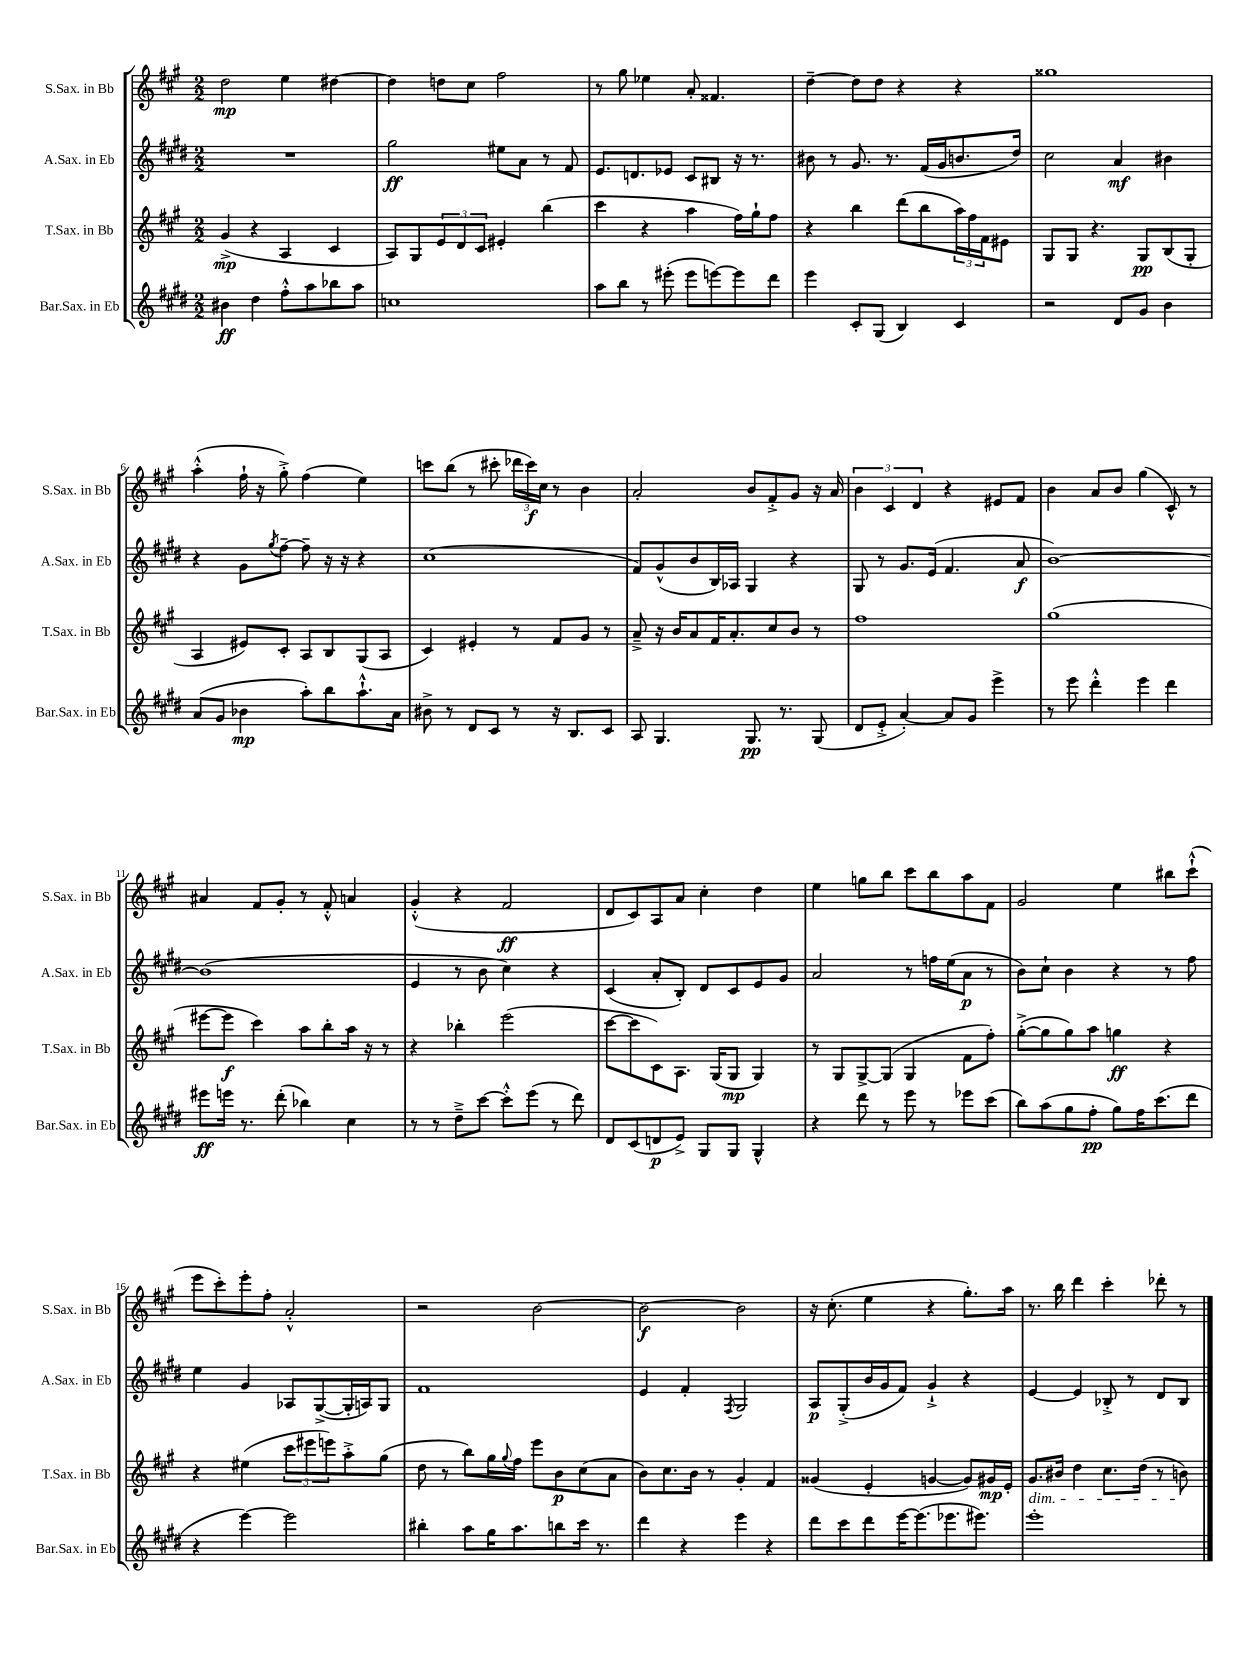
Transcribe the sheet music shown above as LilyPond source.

<<
\new StaffGroup <<
\new Staff = "s0" \with { instrumentName = "S.Sax. in Bb" shortInstrumentName = "S.Sax. in Bb" } {
    \clef treble \key a \major \numericTimeSignature \time 2/2
    d''2\mp e''4 dis''4~ |
    dis''4 d''8 cis''8 fis''2 |
    r8 gis''8 ees''4 a'8-. fisis'4. |
    d''4~-- d''8 d''8 r4 r4 |
    gisis''1 |
    a''4-.-^( fis''16-! r16 gis''8-.->) fis''4( e''4) |
    c'''8 b''8( r8 cis'''8-. \tuplet 3/2 { des'''16 cis'''16\f) cis''16 } r8 b'4 |
    a'2-. b'8 fis'8-.-> gis'8 r16 a'16 |
    \tuplet 3/2 { b'4 cis'4 d'4 } r4 eis'8 fis'8 |
    b'4 a'8 b'8 gis''4( cis'8-^) r8 |
    ais'4 fis'8 gis'8-. r8 fis'8-.-^ a'4 |
    gis'4-.-^( r4 fis'2\ff |
    d'8 cis'8) a8 a'8 cis''4-. d''4 |
    e''4 g''8 b''8 cis'''8 b''8 a''8 fis'8 |
    gis'2 e''4 bis''8 cis'''8-!-^( |
    e'''8 cis'''8-.) e'''8-. fis''8-. a'2-.-^ |
    r2 b'2~ |
    b'2~\f b'2 |
    r16 cis''8.-.( e''4 r4 gis''8.-.) a''16 |
    r8. b''16 d'''4 cis'''4-. des'''8-. r8 \bar "|." |
}
\new Staff = "s1" \with { instrumentName = "A.Sax. in Eb" shortInstrumentName = "A.Sax. in Eb" } {
    \clef treble \key e \major \numericTimeSignature \time 2/2
    R1 |
    gis''2\ff eis''8 a'8 r8 fis'8 |
    e'8. d'8. ees'8 cis'8 bis8 r16 r8. |
    bis'8 r8 gis'8. r8. fis'16( gis'16 b'8. dis''16) |
    cis''2 a'4\mf bis'4 |
    r4 gis'8 \acciaccatura { gis''8 } fis''8~-- fis''8-- r16 r16 r4 |
    cis''1( |
    fis'8) gis'8-^( b'8 b16) aes16 gis4 r4 |
    gis8 r8 gis'8. e'16( fis'4. a'8\f |
    b'1~) |
    b'1( |
    e'4 r8 b'8 cis''4) r4 |
    cis'4( a'8-. b8-.) dis'8 cis'8 e'8 gis'8 |
    a'2 r8 f''16 e''16( a'8\p r8 |
    b'8) cis''8-! b'4 r4 r8 fis''8 |
    e''4 gis'4 aes8 gis8~->( gis16-. a16) gis8 |
    fis'1 |
    e'4 fis'4-. \acciaccatura { fis8 } gis2 |
    a8\p gis8-.->( b'16 gis'16 fis'8) gis'4-!-> r4 |
    e'4~ e'4 bes8-.-> r8 dis'8 bes8 \bar "|." |
}
\new Staff = "s2" \with { instrumentName = "T.Sax. in Bb" shortInstrumentName = "T.Sax. in Bb" } {
    \clef treble \key a \major \numericTimeSignature \time 2/2
    gis'4->\mp( r4 a4 cis'4 |
    a8) gis8 \tuplet 3/2 { e'8 d'8 cis'8 } eis'4-. b''4( |
    cis'''4 r4 a''4 fis''16) gis''16-! fis''8 |
    r4 b''4 d'''8( b''8 \tuplet 3/2 { a''16) fis''16 fis'16 } eis'8 |
    gis8 gis8 r4. gis8\pp b8( gis8-. |
    a4 eis'8) cis'8-. a8 b8 gis8( a8 |
    cis'4) eis'4-. r8 fis'8 gis'8 r8 |
    a'8---> r16 b'16 a'8 fis'16 a'8.-. cis''8 b'8 r8 |
    fis''1 |
    gis''1( |
    eis'''8~ eis'''8\f cis'''4) a''8 b''8-. a''16 r16 r8 |
    r4 bes''4-. e'''2( |
    cis'''8~ cis'''8 cis'8) a8. gis16( gis8\mp gis4) |
    r8 gis8 gis8~-> gis8( gis4 fis'8 fis''8-.) |
    gis''8~-.->( gis''8 gis''8) a''8 g''4\ff r4 |
    r4 eis''4( \tuplet 3/2 { cis'''8 eis'''8 e'''8) } a''8-.-> gis''8( |
    d''8 r8 b''8) gis''16 \appoggiatura { gis''8 } fis''16 e'''8 b'8\p cis''8( a'8 |
    b'8) cis''8. b'16 r8 gis'4-. fis'4 |
    gisis'4( e'4-. g'4~ g'8) gis'16\mp e'16-. |
    gis'8.\dim bis'16 d''4 cis''8. d''16( r8 b'8\!) \bar "|." |
}
\new Staff = "s3" \with { instrumentName = "Bar.Sax. in Eb" shortInstrumentName = "Bar.Sax. in Eb" } {
    \clef treble \key e \major \numericTimeSignature \time 2/2
    bis'4\ff dis''4 fis''8-.-^ a''8 bes''8 a''8 |
    c''1 |
    a''8 b''8 r8 eis'''8-.( eis'''8 e'''8~) e'''8 dis'''8 |
    e'''4 cis'8-. gis8( b4) cis'4 |
    r2 dis'8 gis'8 b'4 |
    a'8( gis'8 bes'4\mp a''8-.) b''8 a''8.-!-^ a'16 |
    bis'8-> r8 dis'8 cis'8 r8 r16 b8. cis'8 |
    a8 gis4. gis8.\pp r8. gis8( |
    dis'8 e'8-.-> a'4~-.) a'8 gis'8 e'''4-> |
    r8 e'''8 dis'''4-.-^ e'''4 dis'''4 |
    eis'''8\ff e'''16 r8. dis'''8-.( bes''4) cis''4 |
    r8 r8 dis''8---> cis'''8~ cis'''8-.-^ e'''8( r8 dis'''8) |
    dis'8 cis'8( d'8\p e'8->) gis8 gis8 gis4-^ |
    r4 dis'''8 r8 e'''8 r8 ees'''8 cis'''8( |
    b''8) a''8( gis''8 fis''8-.\pp gis''8) fis''16 cis'''8.( dis'''8 |
    r4 e'''4~) e'''2 |
    bis''4-. a''8 gis''16 a''8. b''8 cis'''16 r8. |
    dis'''4 r4 e'''4 r4 |
    dis'''8 cis'''8 dis'''8 e'''16~ e'''8.( ees'''8. eis'''8.) |
    e'''1-. \bar "|." |
}
>>
>>
